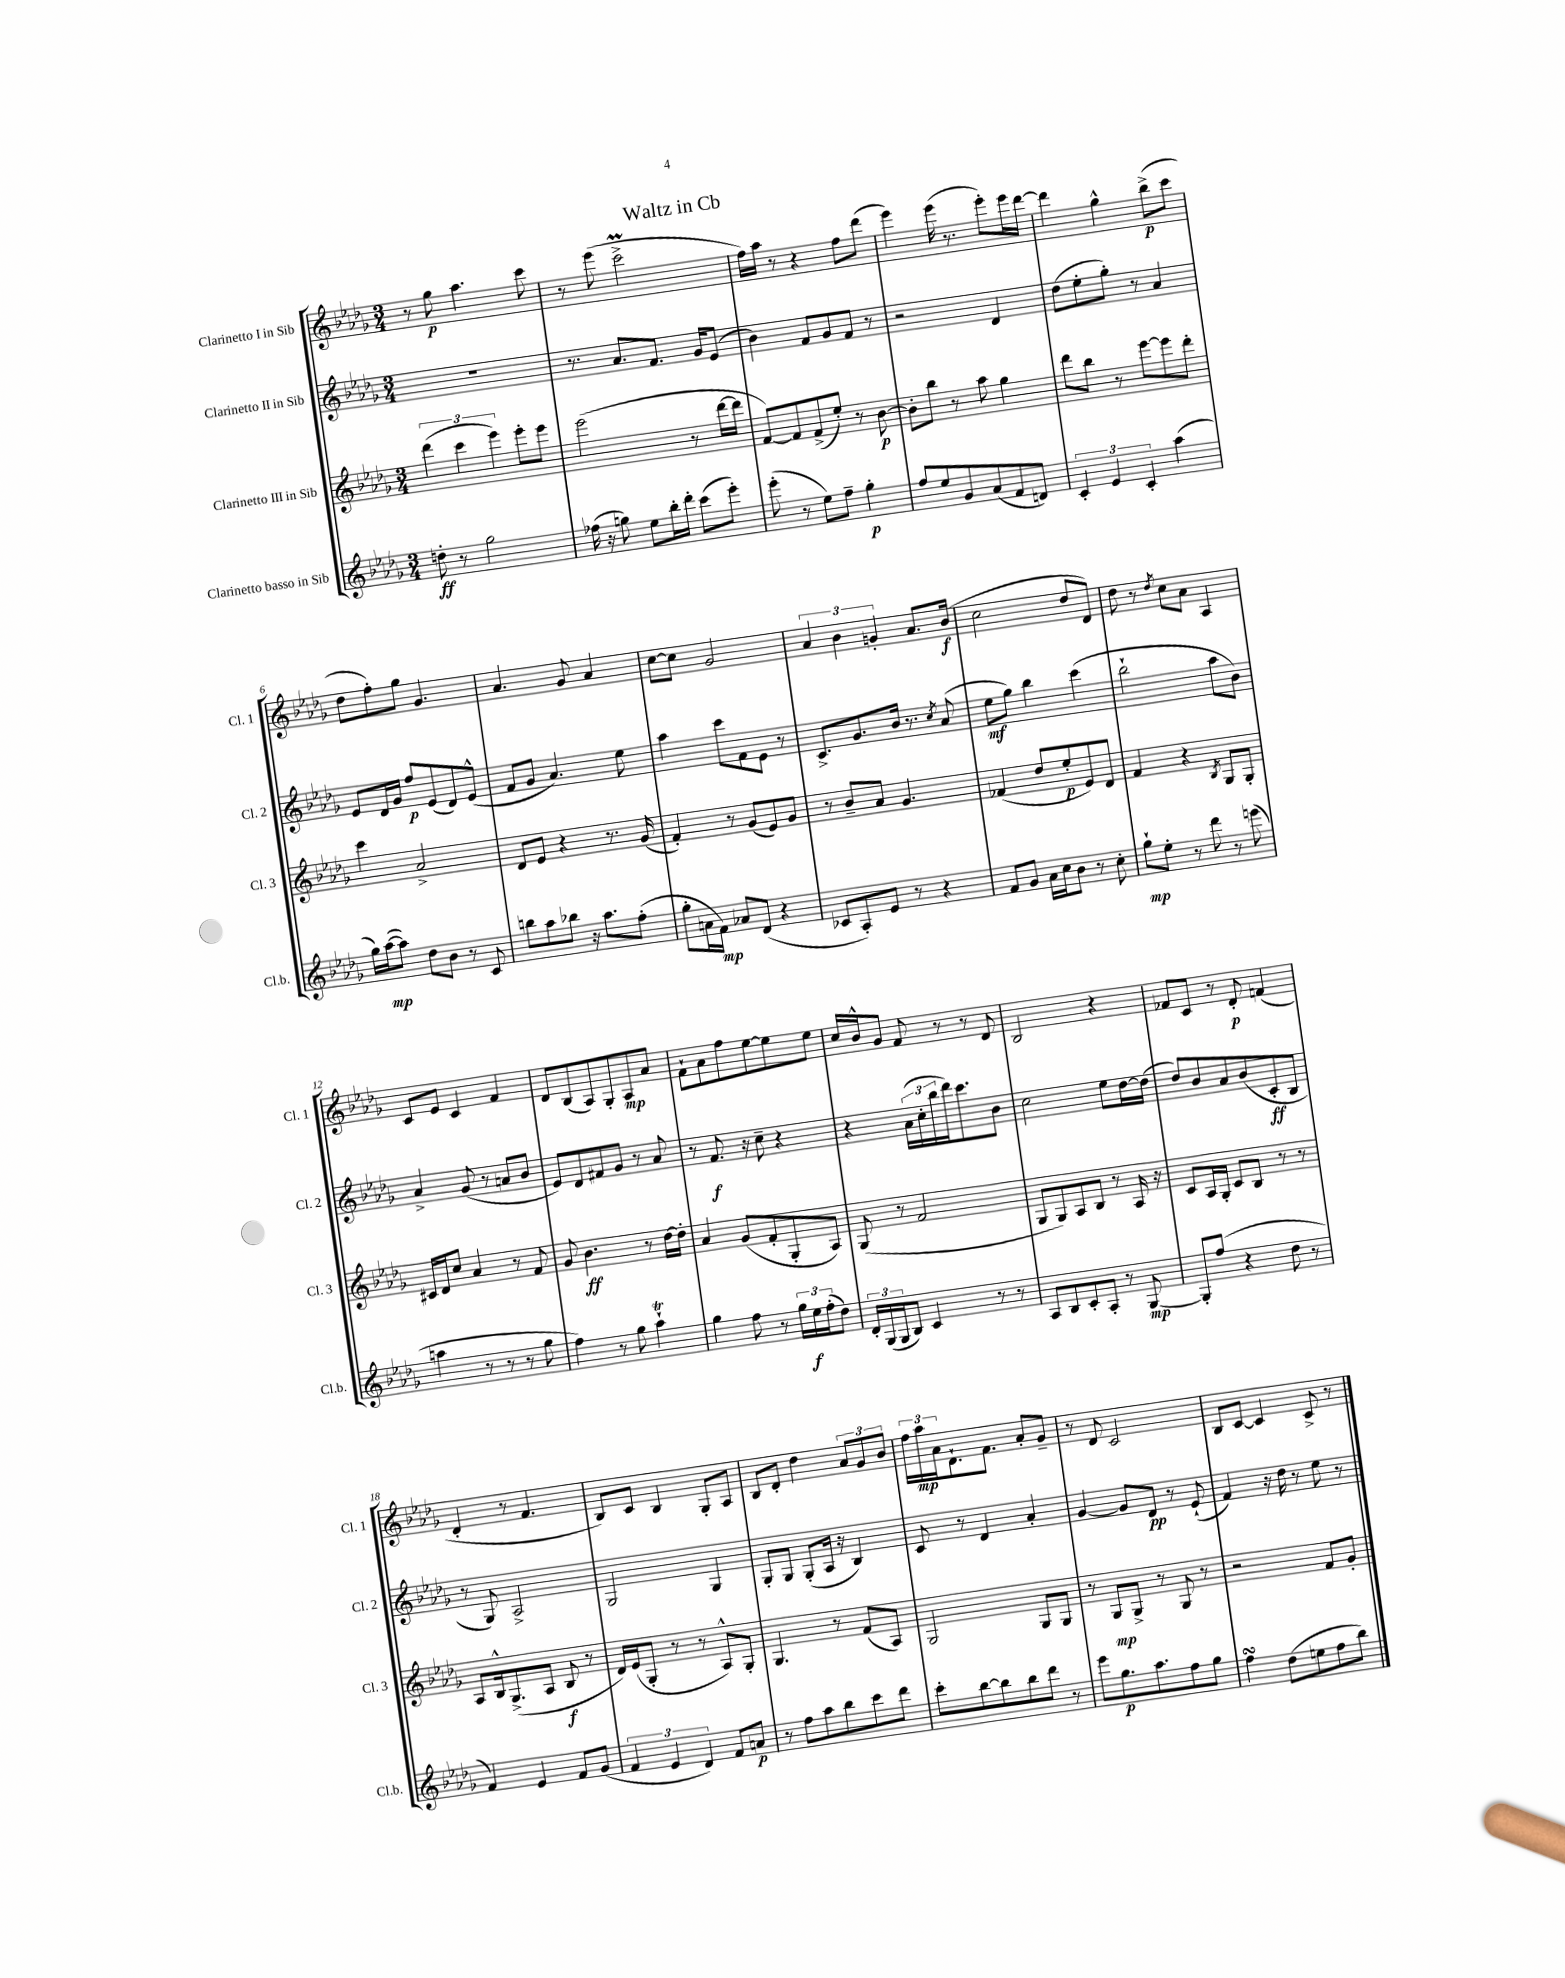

**kern	**kern	**kern	**kern
*staff4	*staff3	*staff2	*staff1
*clefG2	*clefG2	*clefG2	*clefG2
*k[b-e-a-d-g-]	*k[b-e-a-d-g-]	*k[b-e-a-d-g-]	*k[b-e-a-d-g-]
*M3/4	*M3/4	*M3/4	*M3/4
8dd'	(6ddd-	2.r	8r
8r	.	.	8gg-
.	6ccc	.	.
2gg-	.	.	4.aa-
.	6eee-)	.	.
.	8eee-'	.	.
.	8eee-	.	8ccc
=	=	=	=
(16ff-	(2eee-	8.r	8r
16r	.	.	.
8gg)	.	.	(8eee-
.	.	8.a-	.
8ee-	.	.	2ccc^
16bb-'	.	8.f	.
16ddd-'	.	.	.
(8ccc	8r	.	.
.	.	16g-	.
8eee-')	[16ddd-	(8e-	.
.	16ddd-]	.	.
=	=	=	=
(8eee-'	[8f)	4b-)	16ff)
.	.	.	16aa-
8r	8f]	.	8r
8ee-)	(8f^	8f	4r
8ff~	8ee-')	8g-	.
4gg-'	8r	8f	8ff
.	[8b-	8r	(8ddd-
=	=	=	=
8ff	8b-']	2r	4eee-)
8ee-	8bb-	.	.
8g-	8r	.	(16eee-
.	.	.	8.r
(8a-	8aa-	.	.
8f	4gg-	4d-	8eee-')
8d)	.	.	16eee-
.	.	.	[16ddd-
=	=	=	=
6c'	8ddd-	(8dd-	4ddd-]
.	8bb-	8ee-'	.
6e-	.	.	.
.	8r	8gg-')	4gg-^^
6c'	.	.	.
.	[8eee-	8r	.
(4aa-	8eee-]	4a-	(8bb-^
.	8ddd-'	.	8ccc
=	=	=	=
16gg-)	4ccc	8e-	8dd-
([16aa-	.	.	.
8aa-])	.	16d-	8ff')
.	.	16g-	.
8dd-	2a-^	8ff	8gg-
8b-	.	(8e-	4.g-
8r	.	8d-)	.
8c	.	(8e-^^	.
=	=	=	=
8bb	8d-	8f	4.a-
8aa-	8e-	8g-	.
8bb-	4r	4.a-)	.
16r	.	.	8g-
8.aa-	.	.	.
.	8.r	.	4a-
(8ff'	.	8ee-	.
.	(16g-	.	.
=	=	=	=
8gg-'	4f')	4aa-	[8cc
16a	.	.	8cc]
16f)	.	.	.
8a-	8r	8ccc	2g-
(8d-	(8g-	8f	.
4r	8e-)	8e-	.
.	8g-	8r	.
=	=	=	=
8c-	8r	8.c^	6a-
8A-')	8b-~	.	.
.	.	.	6b-
.	.	8.g-	.
8e-	8a-	.	.
.	.	.	6g'
8r	4.g-	16b-	.
.	.	8.r	.
4r	.	.	8.a-
.	.	8qcc	.
.	.	(8a-	.
.	.	.	(16b-
=	=	=	=
8f	(4f-	8ee-	2cc
8g-	.	8gg-)	.
16a-	8dd-	4bb-	.
16cc	.	.	.
8b-	8ee-'	.	.
8r	8e-)	(4ccc	8dd-
8cc'	8d-	.	8d-)
=	=	=	=
8gg-`	4f	2bb-`	8dd-
8ee-'	.	.	8r
.	.	.	8qdd-
8r	4r	.	8cc
8ddd-	.	.	8a-
.	8qB-	.	.
8r	8G-	8aa-	4A-
(8eee	8G-'	8b-)	.
=	=	=	=
4aa	16c#	4a-^	8c
.	16d-	.	.
.	8cc	.	8e-
8r	4a-	(8g-	4c
8r	.	8r	.
8r	8r	8a	4f
8gg-	8f	8b-	.
=	=	=	=
4ff)	8g-	8e-)	8d-
.	4.b-	8d-	(8B-
8r	.	8f#	8A-)
8gg-	.	8g-	8G-'
4aa-`	8r	8r	8A-
.	[16dd-	8a-	8a-
.	16dd-']	.	.
=	=	=	=
4gg-	4a-	8r	8f`
.	.	8.f	8a-
8ff	(8g-	.	8ff
.	.	16r	.
8r	8f'	8cc~	[8ee-
24gg-	8G-'	4r	8ee-]
24ee-	.	.	.
(24ff'	.	.	.
8dd-)	8A-)	.	8ee-
=	=	=	=
24d-'	(8G-	4r	16cc
(24G-	.	.	.
.	.	.	16b-^^
24G-	.	.	.
8B-)	8r	.	8g-
4c	2f	(24a-	8f
.	.	24cc'	.
.	.	24bb-	.
.	.	16ddd-)	8r
.	.	8.ccc	.
8r	.	.	8r
8r	.	8b-	8d-
=	=	=	=
8A-	8G-	2cc	2B-
8B-	8G-)	.	.
8c'	8A-	.	.
8A-'	8B-	.	.
8r	8r	8ee-	4r
[8G-	16A-	[16dd-	.
.	16r	(16dd-]	.
=	=	=	=
8G-']	8c	8dd-)	8f-
(8ff	16A-	8b-	8c
.	16G-'	.	.
4r	8c	8a-	8r
.	8B-	(8b-	8d-'
8dd-	8r	8c'	(4f
8r	8r	8B-	.
=	=	=	=
4f)	8A-	8r	4d-'
.	16B-^^	8G-)	.
.	(8.G-^	.	.
4e-	.	2A-^	8r
.	8A-	.	4.f
8f	8B-	.	.
(8g-	8r	.	.
=	=	=	=
6f	16d-)	2G-	8B-)
.	(16e-	.	.
.	8G-'	.	8c
6e-	.	.	.
.	8r	.	4B-
6d-)	.	.	.
.	8r	.	.
8f	8A-^^)	4G-	8G-'
8a	8G-'	.	8A-
=	=	=	=
8r	4.G-	8G-'	8B-
8ff	.	8G-	8d-'
8aa-	.	(8G-'	4dd-
8bb-	8r	16A-	.
.	.	16r	.
8ccc	(8f	4B-)	12a-
.	.	.	12g-
8ddd-	8A-)	.	.
.	.	.	12b-
=	=	=	=
8ccc'	2G-	8c	24ff
.	.	.	24aa-
.	.	.	24a-
[8bb-	.	8r	8.d-`
8bb-]	.	4d-	.
.	.	.	8.f
8bb-	.	.	.
8ddd-	8G-	4a-'	8a-'
8r	8G-	.	8g-~
=	=	=	=
8eee-	8r	[4g-	8r
8.gg-	8G-	.	8d-
.	8G-^	8g-]	2c
8.aa-	.	.	.
.	8r	8d-	.
8ff	8G-	8r	.
8gg-	8r	(8e-`	.
=	=	=	=
4ff	2r	4f)	8B-
.	.	.	[8c
(8dd-	.	16r	4c]
.	.	16dd-	.
8ee	.	8r	.
8ff	8f	8ee-	8c^
8bb-)	8g-'	8r	8r
==	==	==	==
*-	*-	*-	*-
